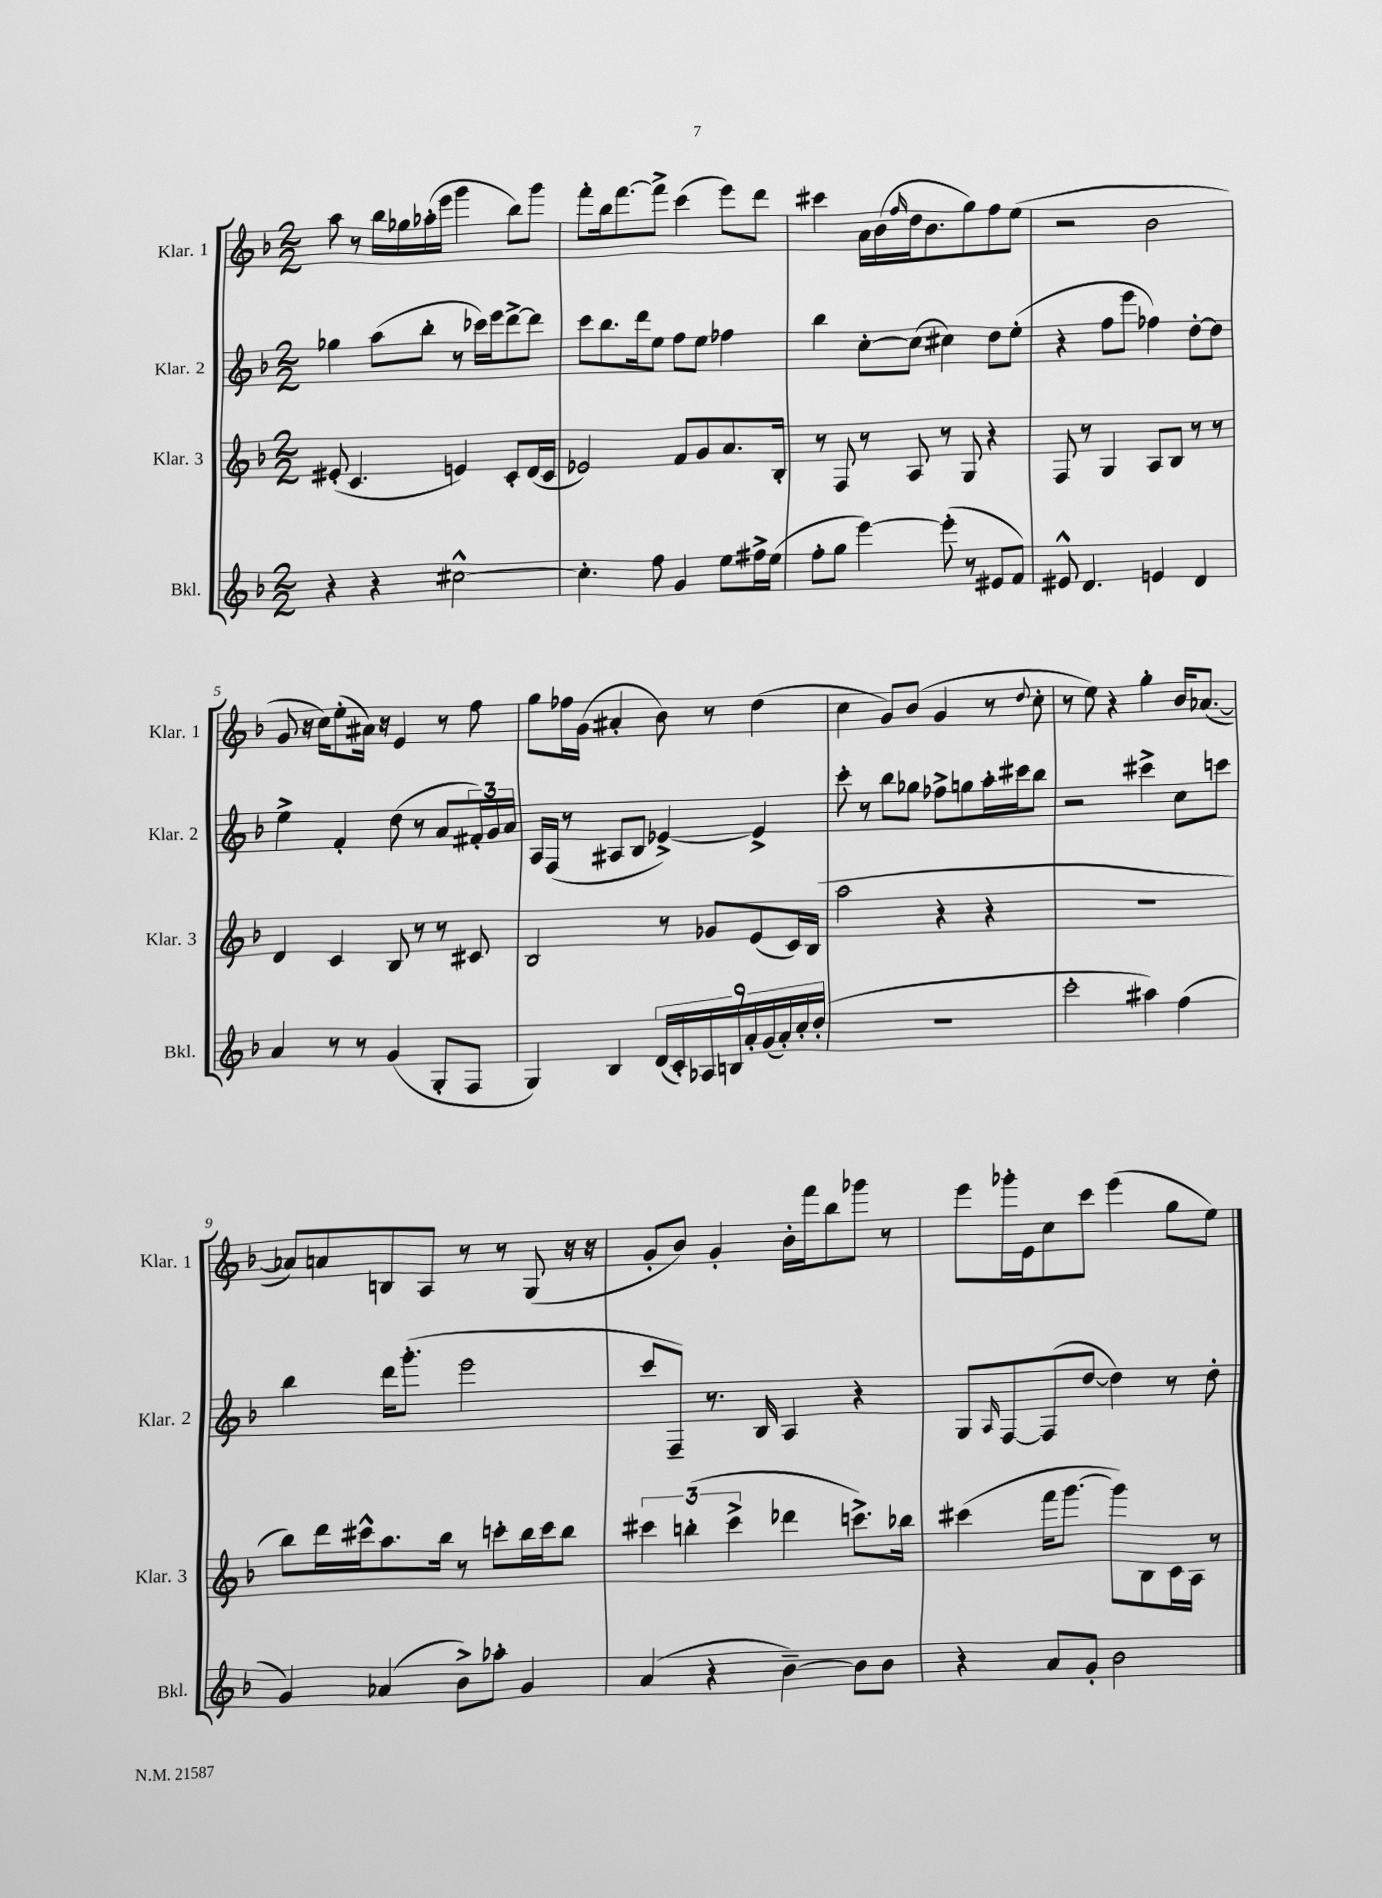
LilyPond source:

<<
\new StaffGroup <<
\new Staff = "s0" \with { instrumentName = "Klar. 1" shortInstrumentName = "Klar. 1" } {
    \clef treble \key f \major \numericTimeSignature \time 2/2
    a''8 r8 bes''16 ges''16 aes''16-.( e'''16 g'''4 bes''8) g'''8 |
    f'''8-. bes''16 f'''8.~ f'''8-> c'''4( e'''8) d'''8 |
    cis'''4 a'16 bes'16( \grace { f''16 } d''16 bes'8. g''8) f''8 e''8( |
    r2 bes'2 |
    g'8 r16 c''16) e''8-.( ais'16) r16 e'4 r8 f''8 |
    g''8 fes''16 g'16( ais'4-. bes'8) r8 d''4( |
    c''4 g'8) bes'8( g'4 r8 \appoggiatura { d''8 } c''8-. |
    r8 e''8) r4 g''4-. bes'16 aes'8.~( |
    aes'8) a'8 b8 a8 r8 r8 g8( r16 r16 |
    g'8-. bes'8) g'4-. bes'16-. f'''16 bes''8 ges'''8 r8 |
    e'''8 ges'''16-. e'16 c''8 c'''8 e'''4( g''8 e''8) \bar "|." |
}
\new Staff = "s1" \with { instrumentName = "Klar. 2" shortInstrumentName = "Klar. 2" } {
    \clef treble \key f \major \numericTimeSignature \time 2/2
    ges''4 a''8( bes''8-. r8 ces'''16) e'''16 d'''8~-> d'''8 |
    c'''8 bes''8. d'''16 e''8 f''8 e''8 fes''4 |
    bes''4 c''8~-. c''8( cis''4) d''8 e''8-.( |
    r4 f''8 e'''8 fes''4) d''8~-. d''8 |
    e''4-> f'4-. d''8( r8 a'8 \tuplet 3/2 { fis'16-.) g'16 a'16 } |
    a16 f16( r8 ais8 bes8 ees'4~->) ees'4-> |
    c'''8-. r8 bes''8 ges''8 fes''8-> g''8 a''16-. cis'''16 bes''8 |
    r2 cis'''4-> c''8 c'''8 |
    bes''4 d'''16 g'''8.-.( e'''2 |
    c'''8 f8--) r8. bes16 a4 r4 |
    g8 \grace { a16 } f8~ f8( d''8~ d''4) r8 d''8-. \bar "|." |
}
\new Staff = "s2" \with { instrumentName = "Klar. 3" shortInstrumentName = "Klar. 3" } {
    \clef treble \key f \major \numericTimeSignature \time 2/2
    eis'8-.( c'4. e'4) c'8-. d'16( c'16 |
    ees'2) f'8 g'8 a'8. bes16-. |
    r8 f8 r8 a8 r8 g8 r4 |
    f8 r8 g4 a8 bes8 r8 r8 |
    d'4 c'4 bes8 r8 r8 cis'8 |
    bes2 r8 ges'8 e'8( c'16) bes16( |
    a''2 r4 r4 |
    R1 |
    bes''8) d'''16 cis'''16-^ a''8. bes''16 r8 c'''8-. bes''16 c'''16 bes''8 |
    \tuplet 3/2 { cis'''4 b''4-.( cis'''4-> } des'''4 c'''8.->) bes''16 |
    cis'''4( f'''16 g'''8.~ g'''8) bes8 c'16 a16 r8 \bar "|." |
}
\new Staff = "s3" \with { instrumentName = "Bkl." shortInstrumentName = "Bkl." } {
    \clef treble \key f \major \numericTimeSignature \time 2/2
    r4 r4 cis''2~-^ |
    cis''4.-. f''8 g'4 e''8 fis''16-> e''16( |
    f''8-. g''8 e'''4~) e'''8-.( r8 eis'8 f'8) |
    eis'8-^ d'4. e'4 d'4 |
    a'4 r8 r8 g'4( g8-. f8 |
    g4) bes4 \tuplet 9/8 { d'16( c'16-.) aes16 b16 a'16-. g'16( a'16-.) c''16-. d''16-.( } |
    R1 |
    c'''2-. ais''4) f''4( |
    g'4) aes'4( bes'8->) aes''8-. g'4 |
    a'4( r4 bes'4~--) bes'8 bes'8 |
    r4 a'8 g'8-. bes'2 \bar "|." |
}
>>
>>
